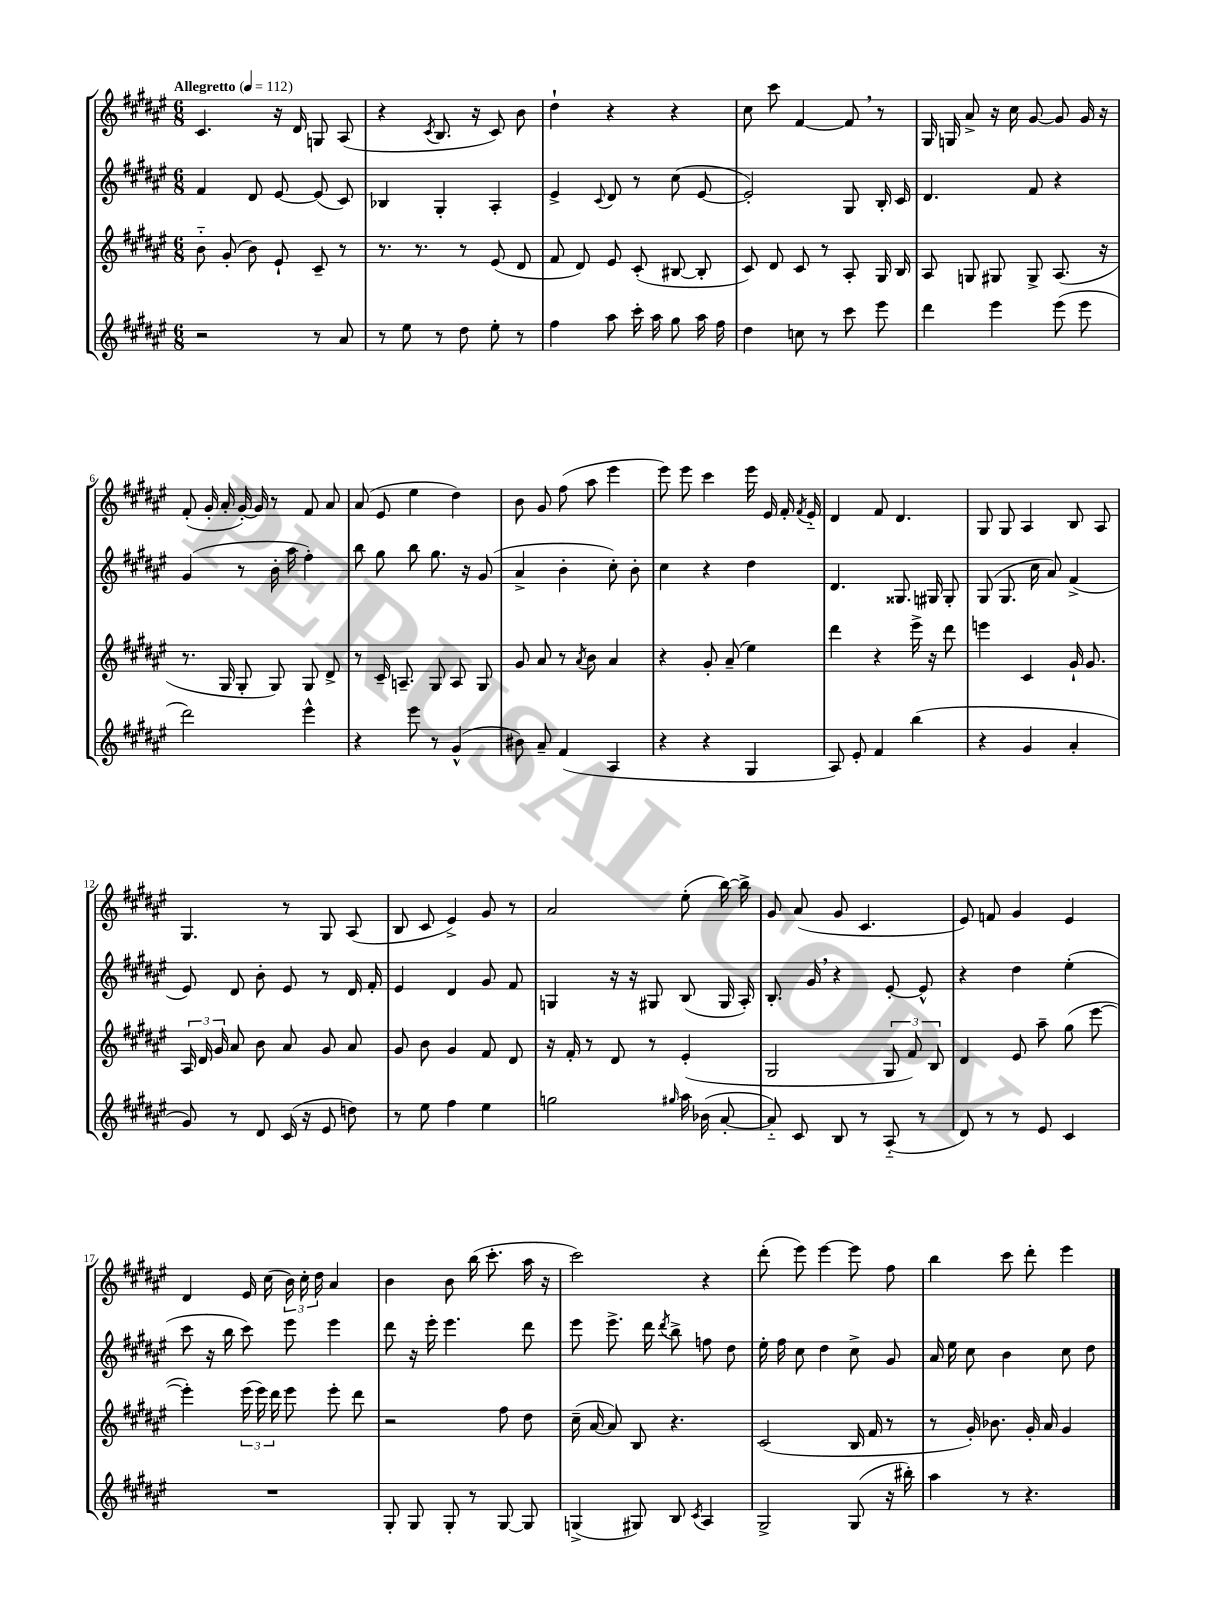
<<
\new StaffGroup <<
\new Staff = "s0" {
    \clef treble \key fis \major \numericTimeSignature \time 6/8 \tempo "Allegretto" 4 = 112
    \autoBeamOff cis'4. r16 dis'16 g8 ais8( |
    r4 \acciaccatura { cis'8 } b8. r16 cis'8) b'8 |
    dis''4-! r4 r4 |
    cis''8 cis'''8 fis'4~ fis'8 \breathe r8 |
    gis16 g16 ais'8-> r16 cis''16 gis'8~ gis'8 gis'16 r16 |
    fis'8-.( gis'16-. ais'16-. gis'16~-.) gis'16 r8 fis'8 ais'8 |
    ais'8( eis'8 eis''4 dis''4) |
    b'8 gis'8 fis''8( ais''8 eis'''4 |
    eis'''8) eis'''8 cis'''4 eis'''16 eis'16 fis'16-. \acciaccatura { fis'8 } eis'16-_ |
    dis'4 fis'8 dis'4. |
    gis8 gis8 ais4 b8 ais8 |
    gis4. r8 gis8 ais8( |
    b8 cis'8 eis'4->) gis'8 r8 |
    ais'2 eis''8-.( b''16~) b''16-> |
    gis'8 ais'8( gis'8 cis'4. |
    eis'8) f'8 gis'4 eis'4 |
    dis'4 eis'16 cis''16( \tuplet 3/2 { b'16) cis''16-. dis''16 } ais'4 |
    b'4 b'8 b''16( cis'''8.-. ais''16 r16 |
    cis'''2) r4 |
    dis'''8-.( eis'''8) eis'''4~ eis'''8 fis''8 |
    b''4 cis'''8 dis'''8-. eis'''4 \bar "|." |
}
\new Staff = "s1" {
    \clef treble \key fis \major \numericTimeSignature \time 6/8
    \autoBeamOff fis'4 dis'8 eis'8~ eis'8( cis'8) |
    bes4 gis4-. ais4-. |
    eis'4-> \appoggiatura { cis'8 } dis'8 r8 cis''8( eis'8~ |
    eis'2-.) gis8 b16-. cis'16 |
    dis'4. fis'8 r4 |
    gis'4( r8 b'16-. ais''16 fis''4-.) |
    b''8 gis''8 b''8 gis''8. r16 gis'8( |
    ais'4-> b'4-. cis''8-.) b'8-. |
    cis''4 r4 dis''4 |
    dis'4. gisis8. gis16 gis8-. |
    gis8( gis8. cis''16 ais'8) fis'4->( |
    eis'8) dis'8 b'8-. eis'8 r8 dis'16 fis'16-. |
    eis'4 dis'4 gis'8 fis'8 |
    g4 r16 r16 gis8 b8( gis16 ais16-.) |
    b8.-. gis'16 \breathe r4 eis'8~-. eis'8-^ |
    r4 dis''4 eis''4-.( |
    cis'''8 r16 b''16 cis'''8) eis'''8 eis'''4 |
    dis'''8 r16 eis'''16-. eis'''4. dis'''8 |
    eis'''8 eis'''8.-> dis'''16 \acciaccatura { dis'''8 } b''8-> f''8 dis''8 |
    eis''16-. fis''16 cis''8 dis''4 cis''8-> gis'8 |
    ais'16 eis''16 cis''8 b'4 cis''8 dis''8 \bar "|." |
}
\new Staff = "s2" {
    \clef treble \key fis \major \numericTimeSignature \time 6/8
    \autoBeamOff b'8-_ gis'8-.( b'8) eis'8-! cis'8-- r8 |
    r8. r8. r8 eis'8( dis'8 |
    fis'8 dis'8) eis'8 cis'8-.( bis8~ bis8-. |
    cis'8) dis'8 cis'8 r8 ais8-. gis16 b16 |
    ais8 g8 gis8 gis8-> ais8.( r16 |
    r8. gis16 gis8-. gis8) gis8 dis'8-> |
    r8 cis'16-- a8.-- gis8 a8 gis8 |
    gis'8 ais'8 r8 \acciaccatura { ais'8 } b'8 ais'4 |
    r4 gis'8-. ais'8--( eis''4) |
    dis'''4 r4 eis'''16-> r16 dis'''8 |
    e'''4 cis'4 gis'16-! gis'8. |
    \tuplet 3/2 { ais16 dis'16 gis'16 } ais'8 b'8 ais'8 gis'8 ais'8 |
    gis'8 b'8 gis'4 fis'8 dis'8 |
    r16 fis'16-. r8 dis'8 r8 eis'4-.( |
    gis2 \tuplet 3/2 { gis8 fis'8) b8 } |
    dis'4 eis'8 ais''8-- gis''8( eis'''8~ |
    eis'''4-.) \tuplet 3/2 { eis'''16( eis'''16) dis'''16 } eis'''8 eis'''8-. dis'''8 |
    r2 fis''8 dis''8 |
    cis''16--( ais'16~ ais'8) b8 r4. |
    cis'2( b16 fis'16 r8 |
    r8 gis'16-.) bes'8. gis'16-. ais'16 gis'4 \bar "|." |
}
\new Staff = "s3" {
    \clef treble \key fis \major \numericTimeSignature \time 6/8
    \autoBeamOff r2 r8 ais'8 |
    r8 eis''8 r8 dis''8 eis''8-. r8 |
    fis''4 ais''8 cis'''16-. ais''16 gis''8 ais''16 fis''16 |
    dis''4 c''8 r8 cis'''8 eis'''8 |
    dis'''4 eis'''4 eis'''8( eis'''8 |
    dis'''2) eis'''4-^ |
    r4 eis'''8 r8 gis'4-^( |
    bis'8) ais'8-- fis'4( ais4 |
    r4 r4 gis4 |
    ais8) eis'8-. fis'4 b''4( |
    r4 gis'4 ais'4-. |
    gis'8) r8 dis'8 cis'16( r16 eis'8 d''8) |
    r8 eis''8 fis''4 eis''4 |
    g''2 \grace { gis''16 } ais''16 bes'16( ais'8~-. |
    ais'8-_) cis'8 b8 r8 ais8-_( r8 |
    dis'8) r8 r8 eis'8 cis'4 |
    R2. |
    gis8-. gis8 gis8-. r8 gis8~ gis8 |
    g4->( gis8) b8 \acciaccatura { cis'8 } ais4 |
    gis2-> gis8( r16 bis''16-.) |
    ais''4 r8 r4. \bar "|." |
}
>>
>>
